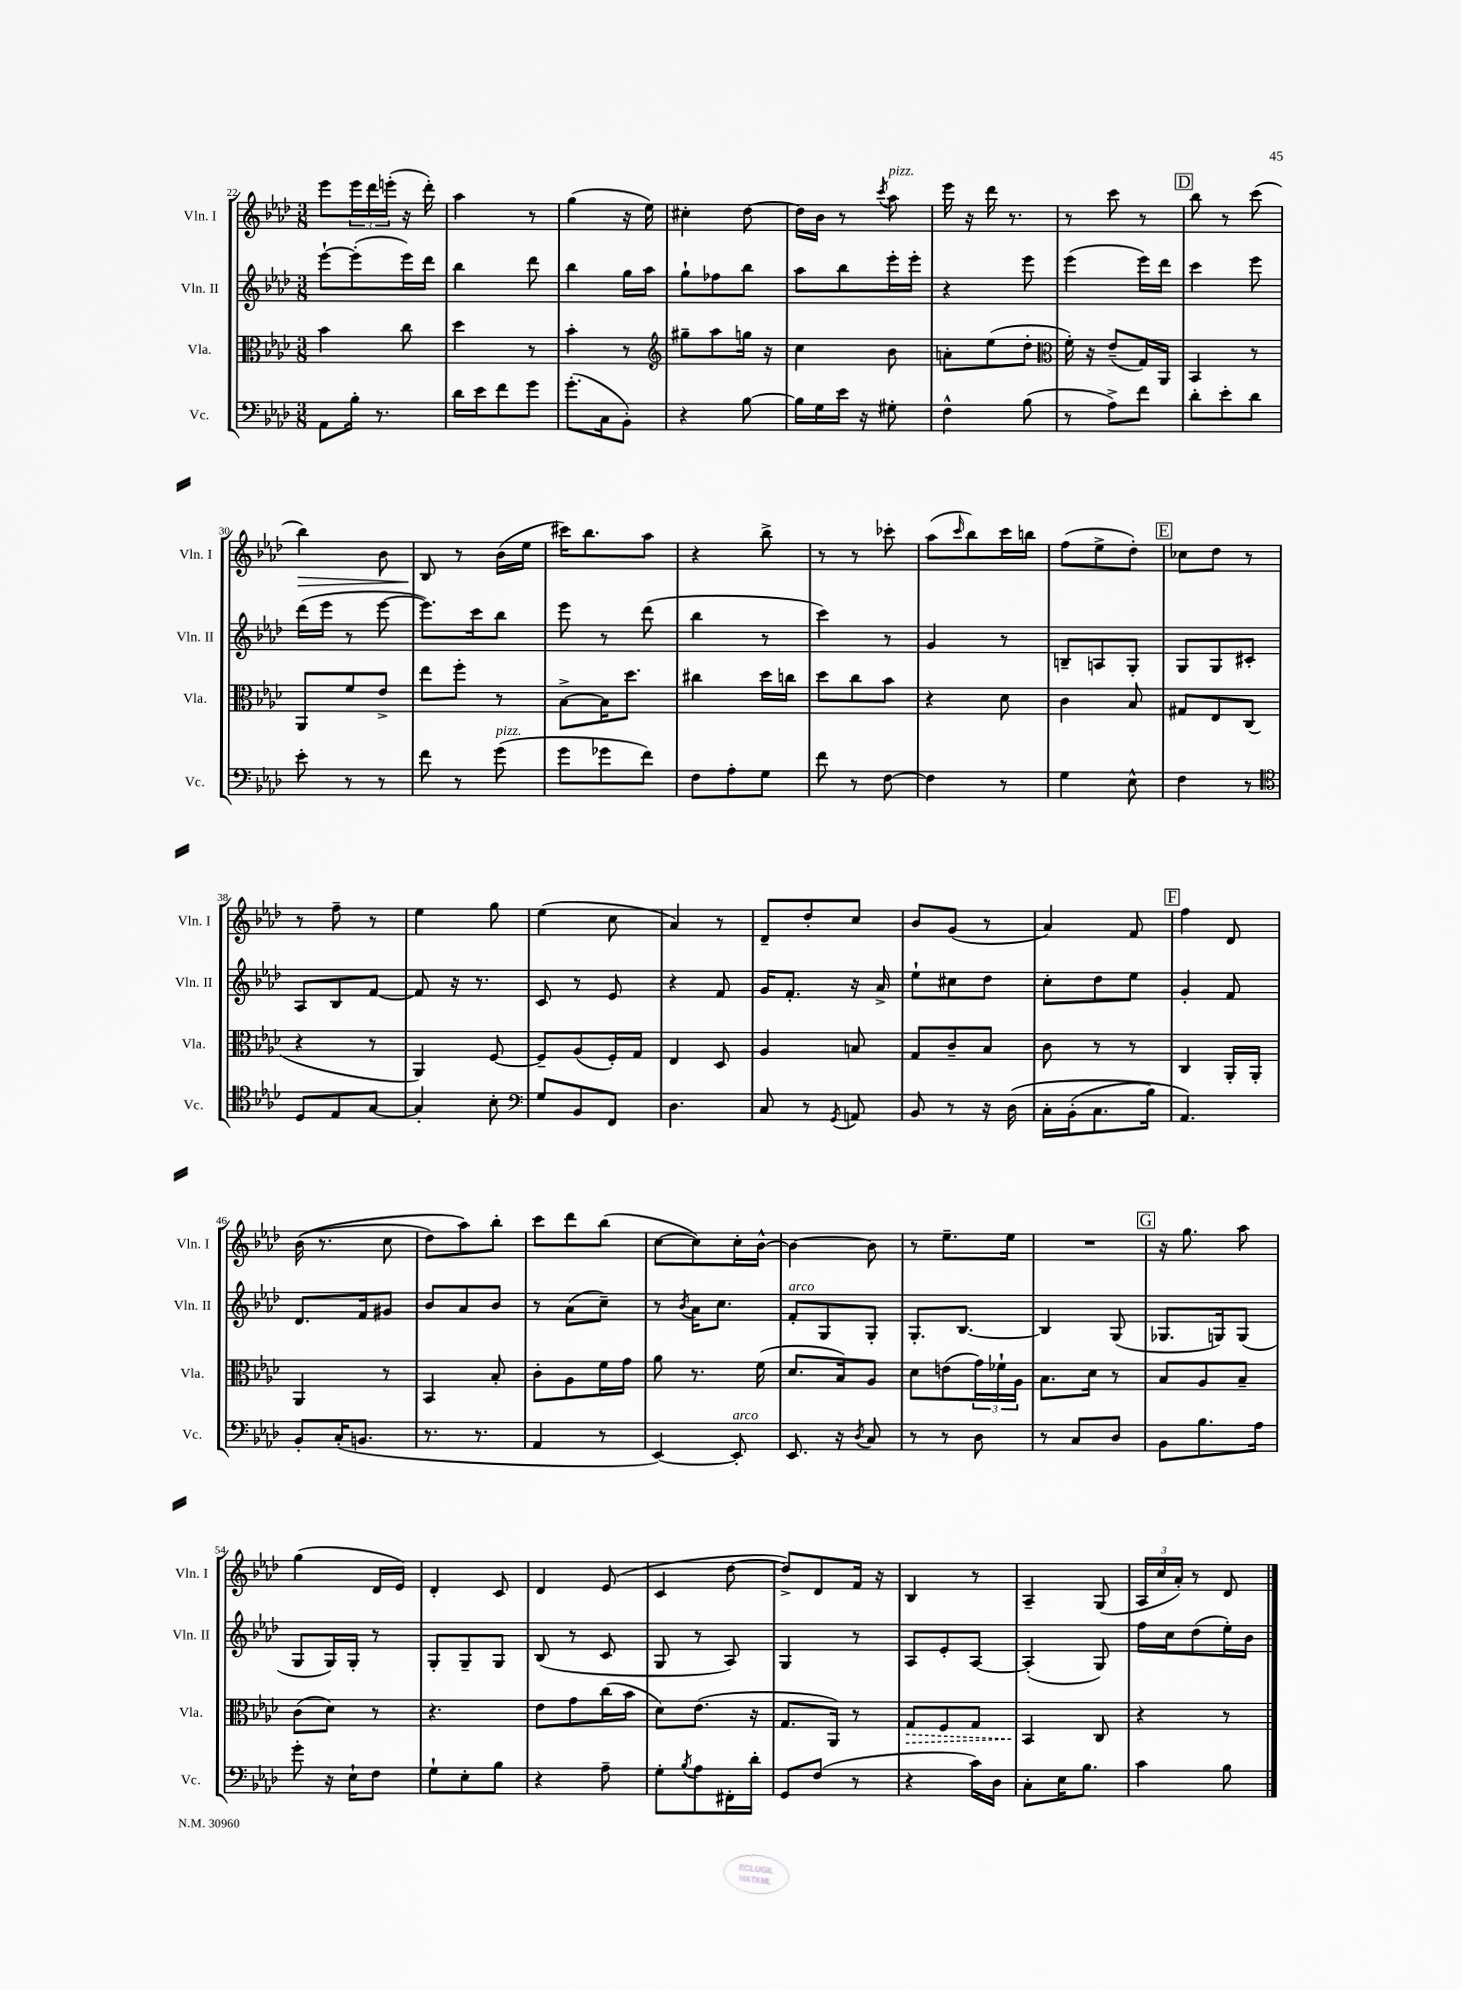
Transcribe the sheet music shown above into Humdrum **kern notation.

**kern	**kern	**dynam	**kern	**kern	**dynam
*part4	*part3	*part3	*part2	*part1	*part1
*staff4	*staff3	*staff3	*staff2	*staff1	*staff1
*I"Vc.	*I"Vla.	*	*I"Vln. II	*I"Vln. I	*
*I'Vc.	*I'Vla.	*	*I'Vln. II	*I'Vln. I	*
*clefF4	*clefC3	*	*clefG2	*clefG2	*
*k[b-e-a-d-]	*k[b-e-a-d-]	*	*k[b-e-a-d-]	*k[b-e-a-d-]	*
*M3/8	*M3/8	*	*M3/8	*M3/8	*
=22	=22	=22	=22	=22	=22
8AA-\L	4b-\	.	[8eee-`\L	8eee-\L	.
16B-'\Jk	.	.	(8eee-'\]	24eee-\L	.
.	.	.	.	24ddd-\	.
8.r	.	.	.	.	.
.	.	.	.	(24eeen'\JJ	.
.	8cc\	.	16eee-\L)	16r	.
.	.	.	16ddd-\JJ	16ddd-'\)	.
=23	=23	=23	=23	=23	=23
16d-\LL	4dd-\	.	4bb-\	4aa-\	.
16e-\J	.	.	.	.	.
8f\	.	.	.	.	.
8g\J	8r	.	8ddd-\	8r	.
=24	=24	=24	=24	=24	=24
(8.g'\L	4b-'\	.	4bb-\	(4gg\	.
16C\k	.	.	.	.	.
8BB-'\J)	8r	.	16gg\LL	16r	.
.	.	.	16aa-\JJ	16ee-\)	.
=25	=25	=25	=25	=25	=25
*	*clefG2	*	*	*	*
4r	8gg#X~\L	.	8gg`\L	4cc#X'\	.
.	8aa-\	.	8ff-X\	.	.
[8B-\	16ggn\Jk	.	8bb-\J	[8dd-\	.
.	16r	.	.	.	.
=26	=26	=26	=26	=26	=26
16B-\LL]	4cc\	.	8aa-\L	16dd-\LL]	.
16G\	.	.	.	16b-\JJ	.
16e-\JJ	.	.	8bb-\	8r	.
16r	.	.	.	.	.
.	.	.	.	8qccc/	.
!	!	!	!	!LO:TX:a:i:t=pizz.	!
8G#X'\	8b-\	.	16eee-'\L	8aa-\	.
.	.	.	16eee-'\JJ	.	.
=27	=27	=27	=27	=27	=27
4F^^\	8an'\L	.	4r	16eee-\	.
.	.	.	.	16r	.
.	(8ee-\	.	.	16ddd-\	.
.	.	.	.	8.r	.
(8B-\	8dd-'\J	.	8eee-\	.	.
=28	=28	=28	=28	=28	=28
*	*clefC3	*	*	*	*
8r	16f'\)	.	(4eee-\	8r	.
.	16r	.	.	.	.
8A-^\L)	(8e-~/L	.	.	8ccc\	.
8f\J	16G/L)	.	16eee-\LL)	8r	.
.	16AA-/JJ	.	16ddd-\JJ	.	.
!!LO:REH:place=s1:t=D
=29	=29	=29	=29	=29	=29
8d-'\L	4BB-/	.	4ccc\	8bb-\	.
8e-'\	.	.	.	8r	.
8d-\J	8r	.	8eee-\	(8ccc\	.
!!LO:LB:g=z
=30	=30	=30	=30	=30	=30
!	!	!	!	!	!LO:HP:b
8e-'\	8AA-/L	.	(16ddd-\LL	4bb-\)	>
.	.	.	16eee-\JJ	.	.
8r	8f/	.	8r	.	.
8r	8e-^/J	.	[8eee-\	8b-\	.
=31	=31	=31	=31	=31	=31
8f\	8ee-\L	.	8.eee-\L])	8B-/	.
8r	8ff'\J	.	.	8r	]
.	.	.	16ccc\k	.	.
!LO:TX:a:i:t=pizz.	!	!	!	!	!
(8g\	8r	.	8bb-\J	(16b-\LL	.
.	.	.	.	16ee-\JJ	.
=32	=32	=32	=32	=32	=32
8g\L	[8B-^\L	.	8eee-\	16ccc#X\KL)	.
.	.	.	.	8.bb-\	.
8g-X\	16B-\K]	.	8r	.	.
.	8.dd-\J	.	.	.	.
8f\J)	.	.	(8ddd-\	8aa-\J	.
=33	=33	=33	=33	=33	=33
8F\L	4cc#X\	.	4bb-\	4r	.
8A-'\	.	.	.	.	.
8G\J	16dd-\LL	.	8r	8bb-^\	.
.	16ccn\JJ	.	.	.	.
=34	=34	=34	=34	=34	=34
8f\	8dd-\L	.	4ccc\)	8r	.
8r	8cc\	.	.	8r	.
[8F\	8b-\J	.	8r	8ccc-X'\	.
=35	=35	=35	=35	=35	=35
4F\]	4r	.	4g/	(8aa-\L	.
.	.	.	.	16qqccc/	.
.	.	.	.	8bb-\)	.
8r	8d-\	.	8r	16ccc\L	.
.	.	.	.	16bbn\JJ	.
=36	=36	=36	=36	=36	=36
4G\	4c\	.	8Bn~/L	(8ff\L	.
.	.	.	8An/	8ee-^\	.
8E-^^\	8B-/	.	8G'/J	8dd-'\J)	.
!!LO:REH:place=s1:t=E
=37	=37	=37	=37	=37	=37
4F\	8G#X/L	.	8G/L	8cc-X\L	.
.	8E-/	.	8G/	8dd-\J	.
8r	(8C/J	.	8c#X'/J	8r	.
!!LO:LB:g=z
=38	=38	=38	=38	=38	=38
*clefC4	*	*	*	*	*
8D-/L	4r	.	8A-/L	8r	.
8E-/	.	.	8B-/	8ff~\	.
[8G/J	8r	.	[8f/J	8r	.
=39	=39	=39	=39	=39	=39
4G'/]	4AA-/)	.	8f/]	4ee-\	.
.	.	.	16r	.	.
.	.	.	8.r	.	.
8B-'\	[8F/	.	.	8gg\	.
=40	=40	=40	=40	=40	=40
*clefF4	*	*	*	*	*
8G/L	8F~/L]	.	8c/	(4ee-\	.
8BB-/	(8A-/	.	8r	.	.
8FF/J	16F'/L)	.	8e-/	8cc\	.
.	16G/JJ	.	.	.	.
=41	=41	=41	=41	=41	=41
4.D-\	4E-/	.	4r	4a-/)	.
.	8D-/	.	8f/	8r	.
=42	=42	=42	=42	=42	=42
8C/	4A-/	.	16g/KL	8d-~/L	.
.	.	.	8.f'/J	.	.
8r	.	.	.	8dd-'/	.
8qGG/	.	.	.	.	.
8AAn/	8Bn/	.	16r	8cc/J	.
.	.	.	16a-^/	.	.
=43	=43	=43	=43	=43	=43
8BB-/	8G/L	.	8ee-`\L	8b-/L	.
8r	8c~/	.	8cc#X\	(8g/J	.
16r	8B-/J	.	8dd-\J	8r	.
(16D-\	.	.	.	.	.
=44	=44	=44	=44	=44	=44
16C'\LL	8c\	.	8cc'\L	4a-/)	.
(16BB-'\J	.	.	.	.	.
8.C\	8r	.	8dd-\	.	.
.	8r	.	8ee-\J	8f/	.
16B-\Jk)	.	.	.	.	.
!!LO:REH:place=s1:t=F
=45	=45	=45	=45	=45	=45
4.AA-/)	4C/	.	4g'/	4ff\	.
.	16AA-'/LL	.	8f/	8d-/	.
.	16AA-'/JJ	.	.	.	.
!!LO:LB:g=z
=46	=46	=46	=46	=46	=46
8BB-'/L	4AA-/	.	8.d-/L	((16b-\	.
.	.	.	.	8.r	.
(16C'/K	.	.	.	.	.
8.BBn/J	.	.	16f/k	.	.
.	8r	.	8g#X/J	8cc\	.
=47	=47	=47	=47	=47	=47
8.r	4BB-/	.	8b-/L	8dd-\L)	.
.	.	.	8a-/	8aa-\)	.
8.r	.	.	.	.	.
.	8B-'/	.	8b-/J	8bb-'\J	.
=48	=48	=48	=48	=48	=48
4AA-/	8c'\L	.	8r	8ccc\L	.
.	8A-\	.	(8a-\L	8ddd-\	.
8r	16f\L	.	8cc~\J)	(8bb-\J	.
.	16g\JJ	.	.	.	.
=49	=49	=49	=49	=49	=49
[4EE-/)	8a-\	.	8r	[8cc\L	.
.	.	.	8qb-/	.	.
.	8.r	.	16a-\KL	8cc\])	.
.	.	.	8.cc\J	.	.
!LO:TX:a:i:t=arco	!	!	!	!	!
8EE-'/]	.	.	.	16cc'\L	.
.	(16f\	.	.	[16b-^^\JJ	.
=50	=50	=50	=50	=50	=50
!	!	!	!LO:TX:a:i:t=arco	!	!
8.EE-/	8.d-/L	.	8f'/L	4b-\_	.
.	.	.	8G/	.	.
16r	16B-/k)	.	.	.	.
8qD-/	.	.	.	.	.
8C/	8A-/J	.	8G'/J	8b-\]	.
=51	=51	=51	=51	=51	=51
8r	8d-\L	.	8.G'/L	8r	.
8r	(8en\	.	.	8.ee-~\L	.
.	.	.	[8.B-/J	.	.
8D-\	24g\L)	.	.	.	.
.	24f-X`\	.	.	.	.
.	.	.	.	16ee-\Jk	.
.	24A-\JJ	.	.	.	.
=52	=52	=52	=52	=52	=52
8r	8.B-\L	.	4B-/]	4.r	.
8C/L	.	.	.	.	.
.	16d-\Jk	.	.	.	.
8D-/J	8r	.	(8G/	.	.
!!LO:REH:place=s1:t=G
=53	=53	=53	=53	=53	=53
8BB-\L	8B-/L	.	8.G-X/L	16r	.
.	.	.	.	8.gg\	.
8.B-\	8A-/	.	.	.	.
.	.	.	16Gn/k)	.	.
.	8B-~/J	.	(8G/J	8aa-\	.
16A-\Jk	.	.	.	.	.
!!LO:LB:g=z
=54	=54	=54	=54	=54	=54
8g'\	(8c\L	.	8G/L	(4gg\	.
16r	8d-\J)	.	16G/L)	.	.
16E-`\KL	.	.	16G'/JJ	.	.
8F\J	8r	.	8r	16d-/LL	.
.	.	.	.	16e-/JJ)	.
=55	=55	=55	=55	=55	=55
8G`\L	4.r	.	8G'/L	4d-'/	.
8E-'\	.	.	8G~/	.	.
8B-\J	.	.	8G/J	8c/	.
=56	=56	=56	=56	=56	=56
4r	8e-\L	.	(8B-/	4d-/	.
.	8g\	.	8r	.	.
8A-~\	(16cc\L	.	8c/	(8e-/	.
.	16b-\JJ	.	.	.	.
=57	=57	=57	=57	=57	=57
8G'\L	8d-\L)	.	8G/	4c/	.
8qB-/	.	.	.	.	.
8A-\	(8.e-\J	.	8r	.	.
16FF#X'\L	.	.	8A-/)	[8dd-\	.
16d-'\JJ	16r	.	.	.	.
=58	=58	=58	=58	=58	=58
8GG/L	8.G/L	.	4G/	8dd-^/L])	.
(8F/J	.	.	.	8d-/	.
.	16AA-/Jk)	.	.	.	.
8r	8r	.	8r	16f/Jk	.
.	.	.	.	16r	.
=59	=59	=59	=59	=59	=59
!	!	!LO:HP:b	!	!	!
4r	8G/L	>	8A-/L	4B-/	.
.	8F/	.	8e-'/	.	.
16c\LL)	8G/J	.	[8A-/J	8r	.
16D-\JJ	.	.	.	.	.
=60	=60	=60	=60	=60	=60
8C'\L	4BB-/	.	(4A-'/]	4A-~/	.
16E-\K	.	.	.	.	.
8.B-\J	.	.	.	.	.
.	8C/	]	8G/)	(8G/	.
=61	=61	=61	=61	=61	=61
4c\	4r	.	16ff\LL	24A-/LL	.
.	.	.	.	24cc/	.
.	.	.	16cc\J	.	.
.	.	.	.	24a-'/JJ)	.
.	.	.	(8dd-\	8r	.
8B-\	8r	.	16ee-'\L)	8d-/	.
.	.	.	16b-\JJ	.	.
==	==	==	==	==	==
*-	*-	*-	*-	*-	*-
